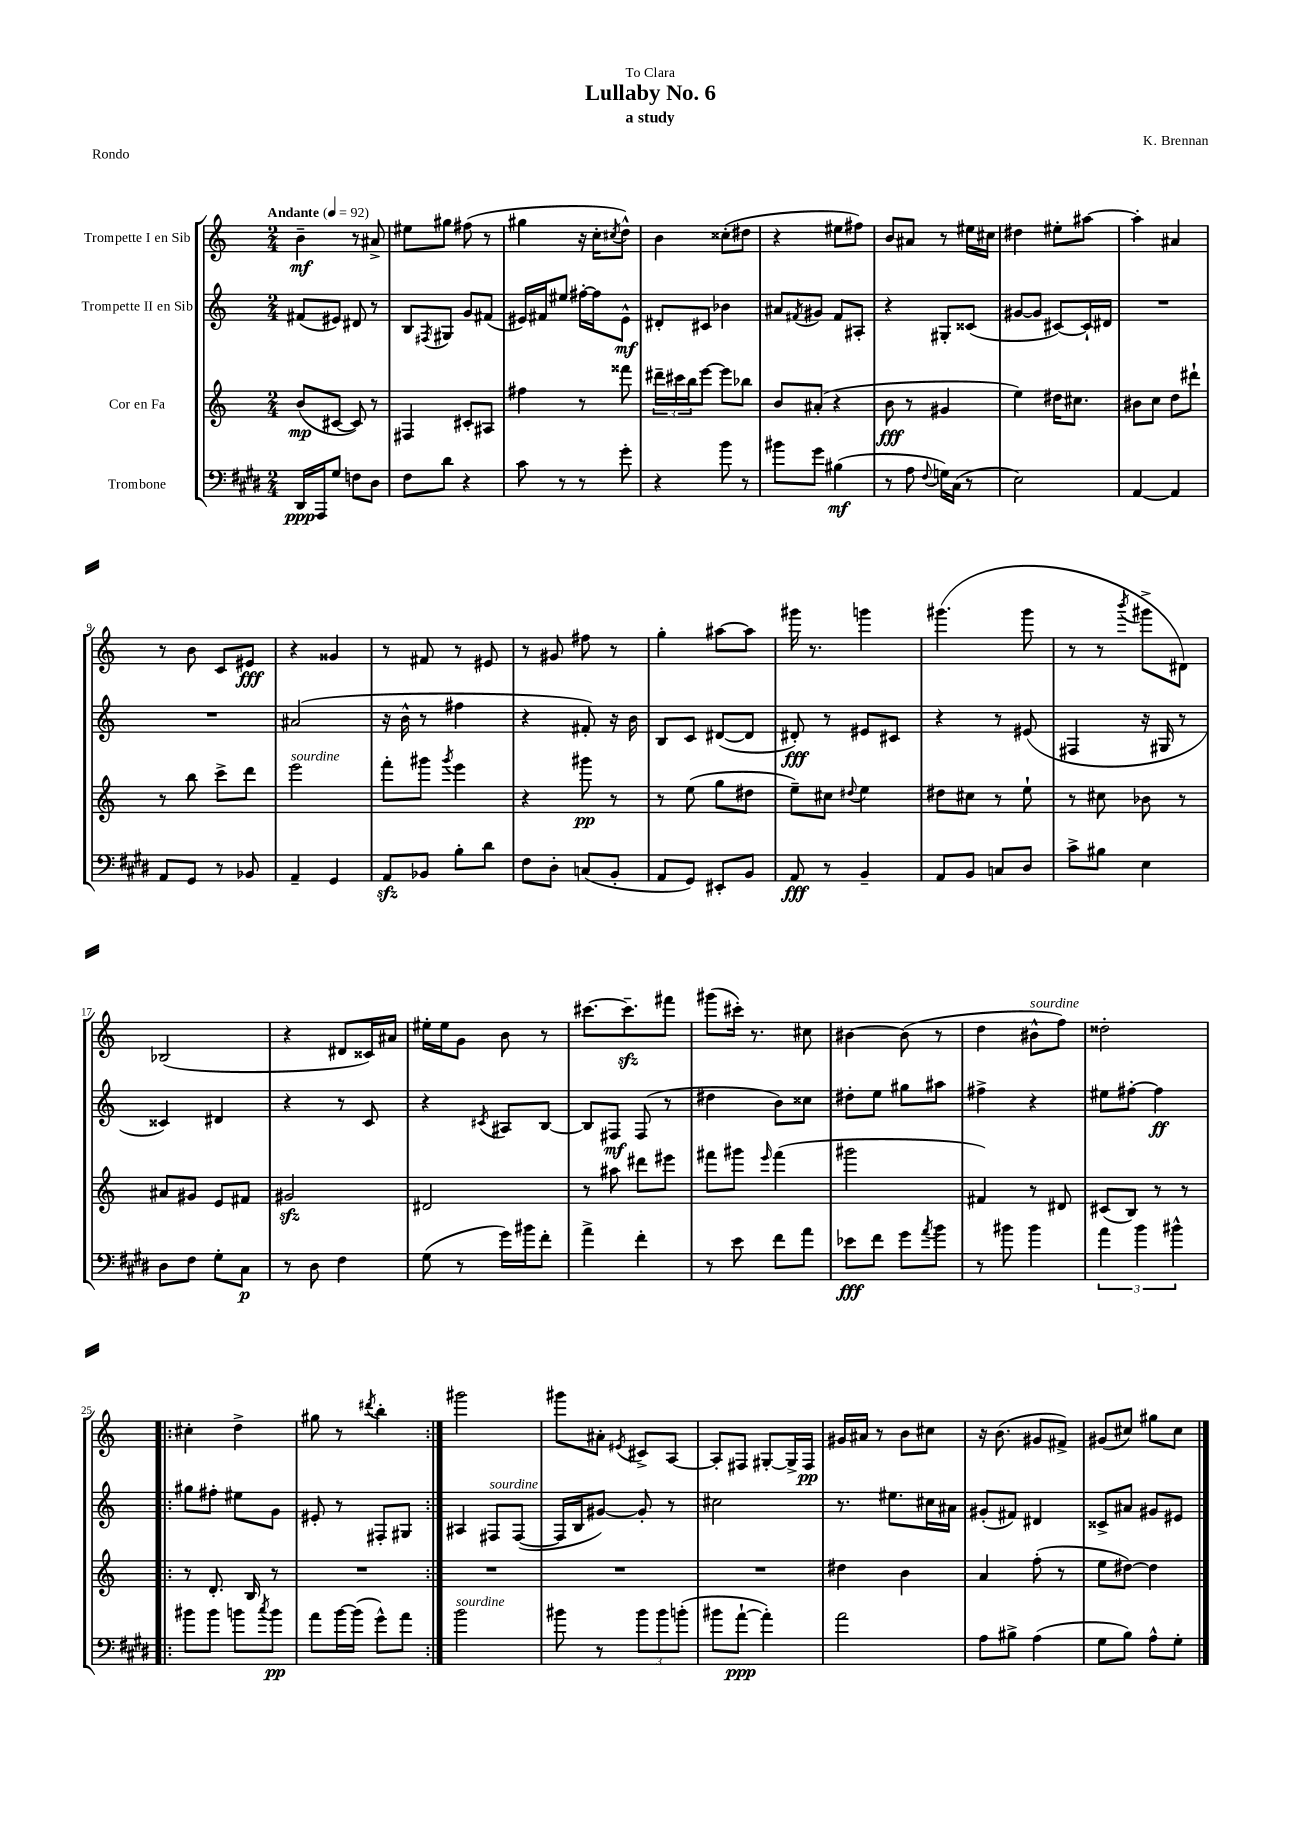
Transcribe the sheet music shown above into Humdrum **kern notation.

**kern	**kern	**kern	**kern
*staff4	*staff3	*staff2	*staff1
*clefF4	*clefG2	*clefG2	*clefG2
*k[f#c#g#d#]	*k[]	*k[]	*k[]
*M2/4	*M2/4	*M2/4	*M2/4
*MM92	*MM92	*MM92	*MM92
16DD#	(8b	(8f#	4b~
16AAA	.	.	.
8G#	[8c#	8e#)	.
8F	8c#])	8d#	8r
8D#	8r	8r	8a#^
=	=	=	=
8F#	4F#	8B	8ee#
.	.	8qF#	.
8d#	.	8G#	8gg#
4r	8c#'	8g	(8ff#
.	8A#	(8f#	8r
=	=	=	=
8c#	4ff#	16e#)	4gg#
.	.	16f#	.
8r	.	8ee#	.
8r	8r	[16ff#'	16r
.	.	16ff#]	16cc'
.	.	.	8qcc#
8g#'	8fff##	8e#^^	8dd^^)
=	=	=	=
4r	24ddd#~	8d#'	4b
.	24ccc#	.	.
.	24bb	.	.
.	[8eee	8c#	.
8b	8eee]	4b-	(8cc##'
8r	8bb-	.	8dd#
=	=	=	=
8b#	8b	8a#	4r
.	.	8qf#	.
8g#	(8a#'	8g#	.
(4B#	4r	8f#	8ee#
.	.	8A#'	8ff#)
=	=	=	=
8r	8b	4r	8b
8A	8r	.	8a#
8qqF#	.	.	.
16G)	4g#	8G#'	8r
(16C#	.	.	.
8r	.	(8c##	16ee#
.	.	.	16cc#
=	=	=	=
2E)	4ee)	[8g#	4dd#
.	.	8g#]	.
.	16dd#	[8c#)	8ee#'
.	8.cc#	.	.
.	.	16c#`]	[8aa#
.	.	16d#	.
=	=	=	=
[4AA	8b#	2r	4aa#']
.	8cc	.	.
4AA]	8dd	.	4a#
.	8ddd#`	.	.
=	=	=	=
8AA	8r	2r	8r
8GG#	8bb	.	8b
8r	8ccc^	.	8c
8BB-	8ddd	.	8e#
=	=	=	=
4AA~	2eee	(2a#	4r
4GG#	.	.	4g##
=	=	=	=
8AA	8fff'	16r	8r
.	.	16b^^	.
8BB-	8ggg#	8r	8f#
.	8qggg#	.	.
8B'	4eee	4ff#	8r
8d#	.	.	8e#
=	=	=	=
8F#	4r	4r	8r
8D#'	.	.	8g#
(8C	8ggg#	8f#')	8ff#
8BB'	8r	16r	8r
.	.	16b	.
=	=	=	=
8AA	8r	8B	4gg'
8GG#)	(8ee	8c	.
8EE#'	8gg	([8d#	[8aa#
8BB	8dd#	8d#]	8aa#]
=	=	=	=
8AA	8ee~)	8d#')	16ggg#
.	.	.	8.r
8r	8cc#	8r	.
.	8qqdd#	.	.
4BB~	4ee	8e#	4ggg
.	.	8c#	.
=	=	=	=
8AA	8dd#	4r	(4.ggg#
8BB	8cc#	.	.
8C	8r	8r	.
8D#	8ee`	(8e#	8ggg#
=	=	=	=
8c#^	8r	4F#	8r
8B#	8cc#	.	8r
.	.	.	8qbbb
4E	8b-	16r	8ggg#^
.	.	16G#	.
.	8r	8r	8d#)
=	=	=	=
8D#	8a#	4c##)	(2B-
8F#	8g#	.	.
8G#'	8e	4d#	.
8C#	8f#	.	.
=	=	=	=
8r	2g#	4r	4r
8D#	.	.	.
4F#	.	8r	8d#
.	.	8c	16c##)
.	.	.	16a#
=	=	=	=
(8G#	2d#	4r	16ee#'
.	.	.	16ee#
8r	.	.	8g
.	.	8qc#	.
16g#)	.	8A#	8b
16b#	.	.	.
8f#'	.	[8B	8r
=	=	=	=
4a^	8r	8B]	[8.ccc#
.	8aa#	8F#	.
.	.	.	8.ccc#~]
4f#'	8ddd#	(8F#	.
.	8eee#	8r	8fff#
=	=	=	=
8r	8fff#	4dd#	(8ggg#
8e	8ggg#	.	16ccc#')
.	.	.	8.r
.	16qqeee	.	.
8f#	(4fff#	8b)	.
8a	.	8cc##	8cc#
=	=	=	=
8e-	2ggg#	8dd#'	[4b#
8f#	.	8ee	.
8g#	.	8gg#	(8b#]
8qa	.	.	.
8b	.	8aa#	8r
=	=	=	=
8r	4f#)	4ff#^	4dd
8b#	.	.	.
4b#	8r	4r	8b#^^
.	8d#	.	8ff)
=	=	=	=
6a	(8c#	8ee#	2dd##'
.	8B)	[8ff#'	.
6b	.	.	.
.	8r	4ff#]	.
6b#^^	.	.	.
.	8r	.	.
=!|:	=!|:	=!|:	=!|:
8b#	8r	8gg#	4cc#'
8b#	8.d'	8ff#'	.
8b	.	8ee#	4dd^
.	16B	.	.
8qcc#	.	.	.
8b	8r	8g	.
=	=	=	=
8a	2r	8e#'	8gg#
[16b	.	8r	8r
(16b]	.	.	.
.	.	.	8qddd#
8g#^^)	.	8F#'	4bb'
8a	.	8G#	.
=:|!	=:|!	=:|!	=:|!
2b	2r	4A#	2ggg#
.	.	8F#	.
.	.	([8F#	.
=	=	=	=
8b#	2r	16F#]	8ggg#
.	.	16B	.
8r	.	[8g#)	8a#'
.	.	.	8qe#
12b#	.	8g#']	8c#^
12b#	.	.	.
.	.	8r	[8A
(12b'	.	.	.
=	=	=	=
8b#	2r	2cc#	8A']
[8a`	.	.	8F#
4a'])	.	.	[8G#'
.	.	.	16G#^]
.	.	.	16F#
=	=	=	=
2a	4dd#	8.r	16g#
.	.	.	16a#
.	.	.	8r
.	.	8.ee#	.
.	4b	.	8b
.	.	16cc#	8cc#
.	.	16a#	.
=	=	=	=
8A	4a	(8g#'	16r
.	.	.	(8.b
8B#^	.	8f#)	.
(4A	(8ff'	4d#	8g#
.	8r	.	8f#^)
=	=	=	=
8G#	8ee	8c##^	(8g#
8B)	[8dd#)	8a#	8cc#)
8A^^	4dd#]	8g#	8gg#
8G#'	.	8e#	8cc#
==	==	==	==
*-	*-	*-	*-
